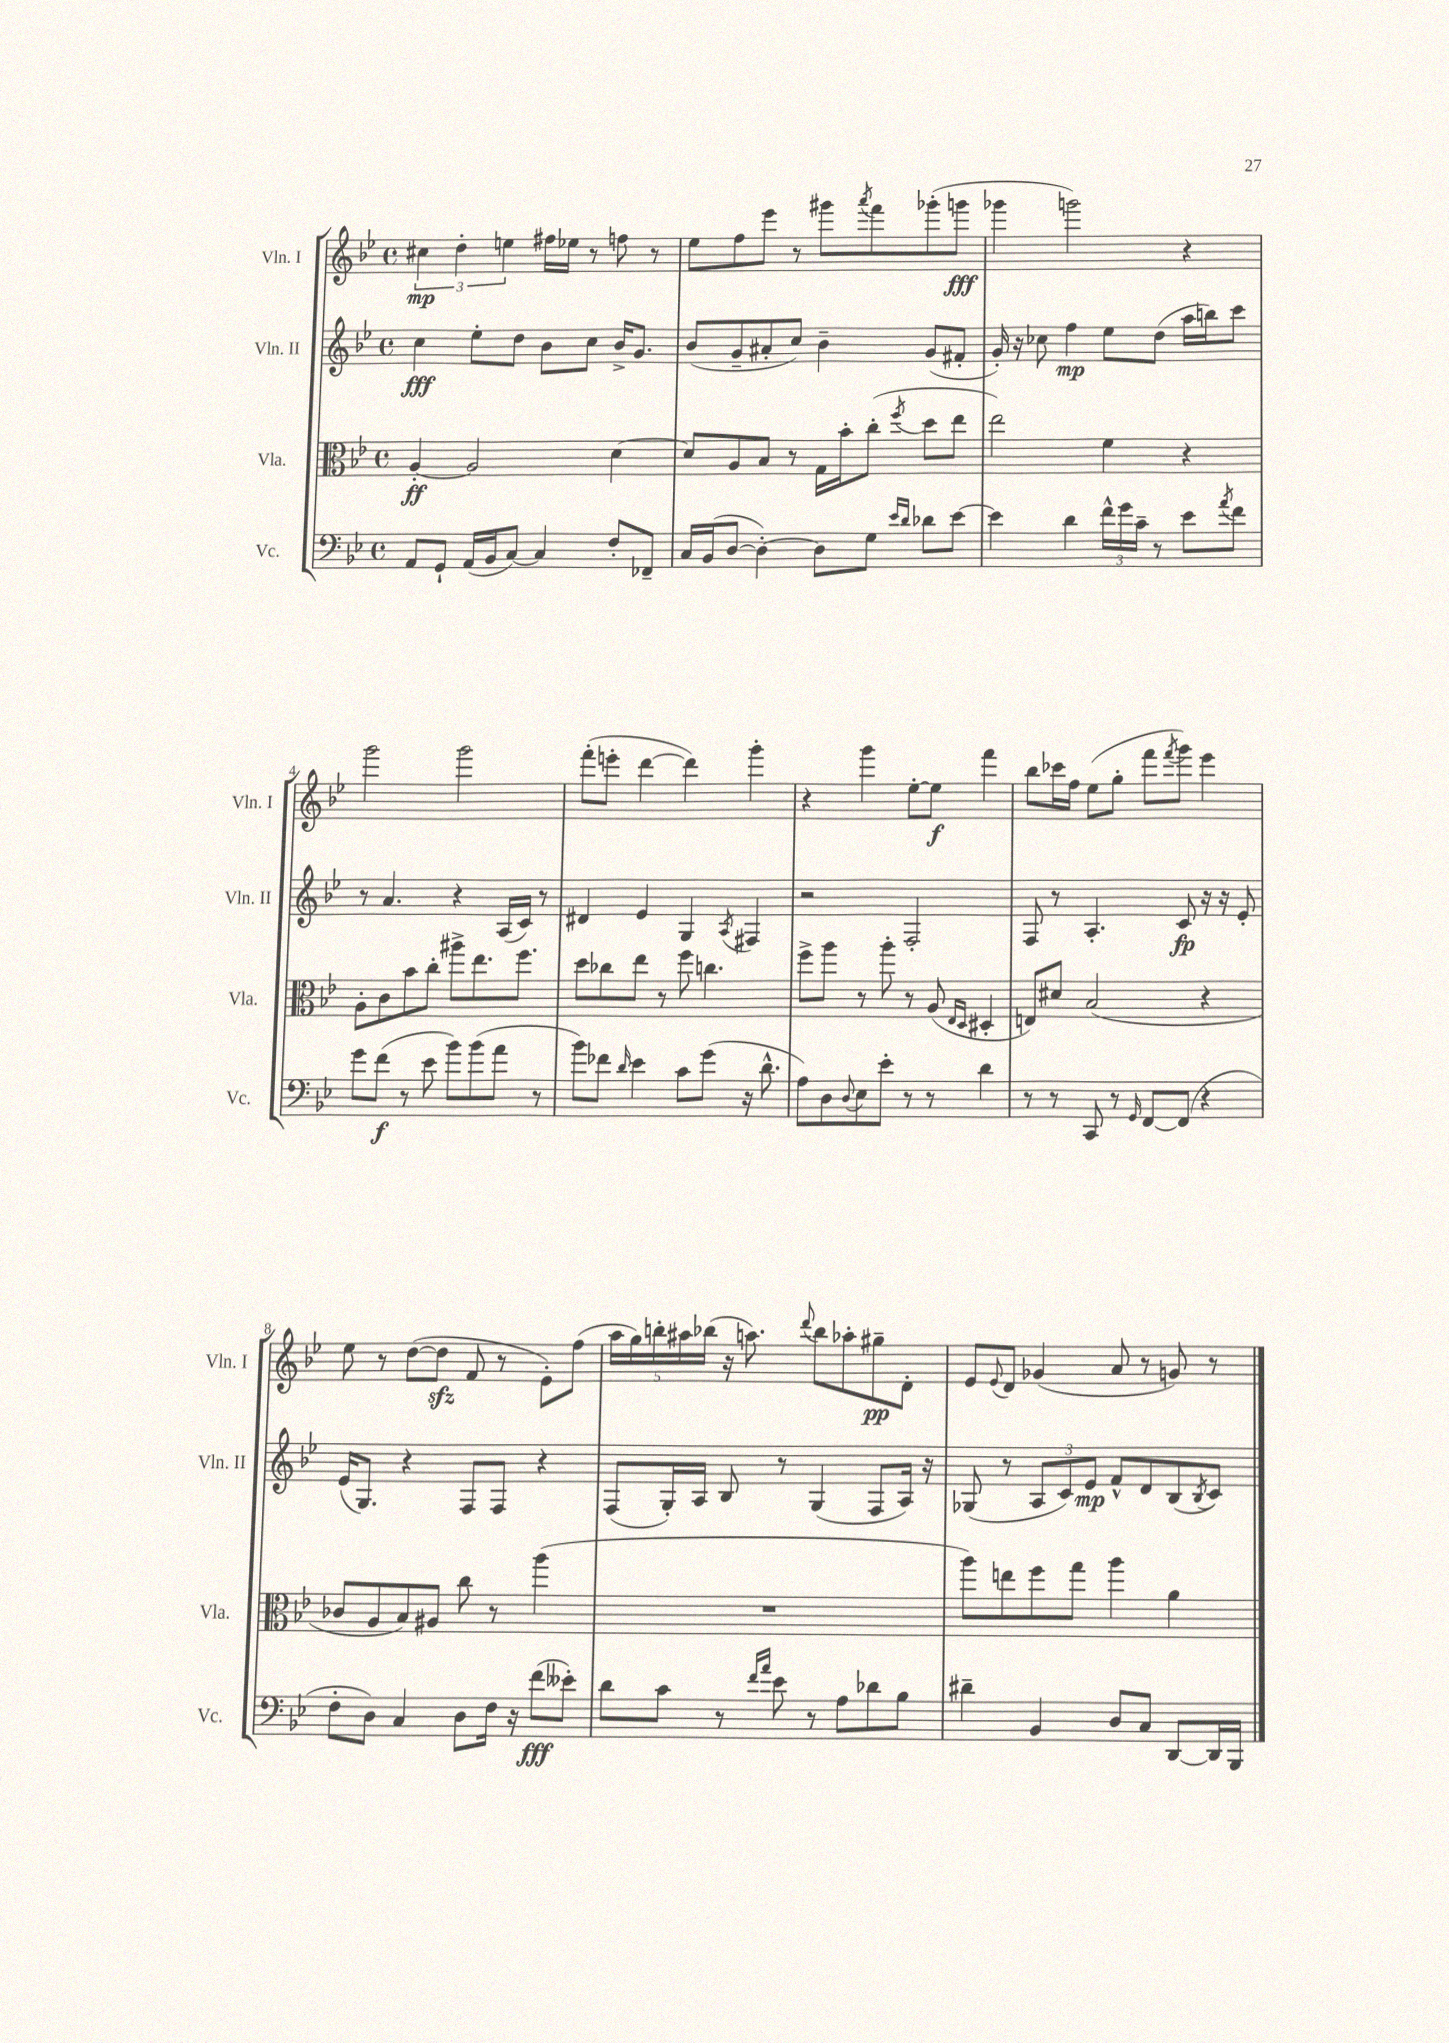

**kern	**dynam	**kern	**dynam	**kern	**dynam	**kern	**dynam
*part4	*part4	*part3	*part3	*part2	*part2	*part1	*part1
*staff4	*staff4	*staff3	*staff3	*staff2	*staff2	*staff1	*staff1
*I"Vc.	*	*I"Vla.	*	*I"Vln. II	*	*I"Vln. I	*
*I'Vc.	*	*I'Vla.	*	*I'Vln. II	*	*I'Vln. I	*
*clefF4	*	*clefC3	*	*clefG2	*	*clefG2	*
*k[b-e-]	*	*k[b-e-]	*	*k[b-e-]	*	*k[b-e-]	*
*M4/4	*	*M4/4	*	*M4/4	*	*M4/4	*
*met(c)	*	*met(c)	*	*met(c)	*	*met(c)	*
=1	=1	=1	=1	=1	=1	=1	=1
8AA/L	.	[4A'/	ff	4cc\	fff	6cc#X\	mp
8GG`/J	.	.	.	.	.	.	.
.	.	.	.	.	.	6dd'\	.
(16AA/LL	.	2A/]	.	8ee-'\L	.	.	.
16BB-/J	.	.	.	.	.	.	.
.	.	.	.	.	.	6een\	.
[8C/J)	.	.	.	8dd\J	.	.	.
4C/]	.	.	.	8b-\L	.	16ff#X\LL	.
.	.	.	.	.	.	16ee-X\JJ	.
.	.	.	.	8cc\J	.	8r	.
8F'/L	.	[4d\	.	16b-^/KL	.	8ffn\	.
.	.	.	.	8.g/J	.	.	.
8FF-X~/J	.	.	.	.	.	8r	.
=2	=2	=2	=2	=2	=2	=2	=2
16C/LL	.	8d/L]	.	(8b-/L	.	8ee-\L	.
(16BB-/J	.	.	.	.	.	.	.
[8D/J	.	8A/	.	8g~/	.	8ff\	.
4D'\_)	.	8B-/J	.	8a#X'/	.	8eee-\J	.
.	.	8r	.	8cc/J)	.	8r	.
8D\L]	.	16G\LL	.	4b-~\	.	8ggg#X\L	.
.	.	16b-'\J	.	.	.	.	.
.	.	.	.	.	.	8qaaa/	.
8G\J	.	(8cc'\J	.	.	.	8fff\	.
16qqe-/LL	.	.	.	.	.	.	.
16qqd/JJ	.	8qff/	.	.	.	.	.
8d-X\L	.	8dd\L	.	(8g/L	.	(8ggg-X'\	.
[8e-\J	.	8ee-\J	.	8f#X'/J	.	8gggn\J	fff
=3	=3	=3	=3	=3	=3	=3	=3
4e-\]	.	2ee-\)	.	16g'/)	.	4ggg-X\	.
.	.	.	.	16r	.	.	.
.	.	.	.	8cc-X\	.	.	.
4d\	.	.	.	4ff\	mp	2gggn\)	.
24f^^\LL	.	4f\	.	8ee-\L	.	.	.
24g\	.	.	.	.	.	.	.
24c~\JJ	.	.	.	.	.	.	.
8r	.	.	.	(8dd\J	.	.	.
8e-\L	.	4r	.	16aa\LL	.	4r	.
.	.	.	.	16bbn\J)	.	.	.
8qa/	.	.	.	.	.	.	.
8f\J	.	.	.	8ccc\J	.	.	.
!!LO:LB:g=z
=4	=4	=4	=4	=4	=4	=4	=4
8g\L	.	8A'\L	.	8r	.	2ggg\	.
(8f\J	f	8c\	.	4.a/	.	.	.
8r	.	8b-\	.	.	.	.	.
8e-\	.	8cc'\J	.	.	.	.	.
8b-\L)	.	8aa#X^\L	.	4r	.	2ggg\	.
(8b-\	.	8.ee-\	.	.	.	.	.
8a\J	.	.	.	(16A/LL	.	.	.
.	.	8.ff\J	.	16c/JJ)	.	.	.
8r	.	.	.	8r	.	.	.
=5	=5	=5	=5	=5	=5	=5	=5
8b-\L)	.	8dd\L	.	4d#X/	.	(8fff'\L	.
8f-X\J	.	8cc-X\	.	.	.	8eeen'\J	.
16qqd/	.	.	.	.	.	.	.
4e-\	.	8ee-\J	.	4e-/	.	[4ddd\	.
.	.	8r	.	.	.	.	.
8c\L	.	8ff\	.	4G/	.	4ddd\])	.
(8g\J	.	4.ccn\	.	.	.	.	.
.	.	.	.	8qA/	.	.	.
16r	.	.	.	4F#X/	.	4ggg'\	.
8.d^^\	.	.	.	.	.	.	.
=6	=6	=6	=6	=6	=6	=6	=6
8A\L)	.	8ff^\L	.	2r	.	4r	.
8D\	.	8aa\J	.	.	.	.	.
8qqD/	.	.	.	.	.	.	.
8E-\	.	8r	.	.	.	4ggg\	.
8e-'\J	.	8aa'\	.	.	.	.	.
8r	.	8r	.	2F'/	.	[8ee-'\L	.
8r	.	(8A/	.	.	.	8ee-\J]	f
.	.	16qqE-/LL	.	.	.	.	.
.	.	16qqD/JJ	.	.	.	.	.
4d\	.	4D#X'/	.	.	.	4fff\	.
=7	=7	=7	=7	=7	=7	=7	=7
8r	.	8En/L)	.	8F/	.	8bb-\L	.
8r	.	8d#X/J	.	8r	.	16ccc-X\L	.
.	.	.	.	.	.	16ff\JJ	.
8CC/	.	(2B-/	.	4.A'/	.	(8ee-\L	.
8r	.	.	.	.	.	8gg'\J	.
16qqGG/	.	.	.	.	.	.	.
[8FF/L	.	.	.	.	.	8fff\L	.
.	.	.	.	.	.	8qfff/	.
(8FF/J]	.	.	.	8c/	fp	8ggg\J)	.
4r	.	4r	.	16r	.	4eee-\	.
.	.	.	.	16r	.	.	.
.	.	.	.	8e-'/	.	.	.
!!LO:LB:g=z
=8	=8	=8	=8	=8	=8	=8	=8
8F'\L	.	8c-X/L	.	(16e-/KL	.	8ee-\	.
.	.	.	.	8.G/J)	.	.	.
8D\J)	.	8A/	.	.	.	8r	.
4C/	.	8B-/)	.	4r	.	([8dd\L	.
.	.	8A#X/J	.	.	.	8ddzz\J]	.
8D\L	.	8cc\	.	8F/L	.	8f/	.
16F\Jk	.	8r	.	8F/J	.	8r	.
16r	.	.	.	.	.	.	.
(8f\L	fff	(4aa\	.	4r	.	8e-'\L)	.
8e--X'\J)	.	.	.	.	.	(8ff\J	.
=9	=9	=9	=9	=9	=9	=9	=9
8d\L	.	1r	.	(8F/L	.	20aa\LL	.
.	.	.	.	.	.	20gg\)	.
.	.	.	.	.	.	20bbn'\	.
8c\J	.	.	.	16G'/L)	.	.	.
.	.	.	.	.	.	20aa#X\	.
.	.	.	.	16A/JJ	.	.	.
.	.	.	.	.	.	(20bb-X\JJ	.
8r	.	.	.	8B-/	.	16r	.
.	.	.	.	.	.	8.aan\)	.
16qqf/LL	.	.	.	.	.	.	.
16qqa/JJ	.	.	.	.	.	.	.
8e-\	.	.	.	8r	.	.	.
.	.	.	.	.	.	8qqddd/	.
8r	.	.	.	(4G/	.	8bb-\L	.
8A\L	.	.	.	.	.	8aa-X'\	.
8d-X\	.	.	.	8F/L	.	8gg#X~\	pp
8B-\J	.	.	.	16A/Jk)	.	8d'\J	.
.	.	.	.	16r	.	.	.
=10	=10	=10	=10	=10	=10	=10	=10
4d#X~\	.	8aa\L)	.	(8G-X/	.	8e-/L	.
.	.	.	.	.	.	8qqe-/	.
.	.	8een\	.	8r	.	8d/J	.
4BB-/	.	8ff\	.	12A/L	.	(4g-X/	.
.	.	.	.	12c/)	.	.	.
.	.	8gg\J	.	.	.	.	.
.	.	.	.	12e-/J	mp	.	.
8D/L	.	4aa\	.	8f^^/L	.	8a/	.
8C/J	.	.	.	8d/	.	8r	.
[8DD/L	.	4a\	.	(8B-/	.	8gn/)	.
.	.	.	.	8qB-/	.	.	.
16DD/L]	.	.	.	8c/J)	.	8r	.
16BBB-/JJ	.	.	.	.	.	.	.
==	==	==	==	==	==	==	==
*-	*-	*-	*-	*-	*-	*-	*-
